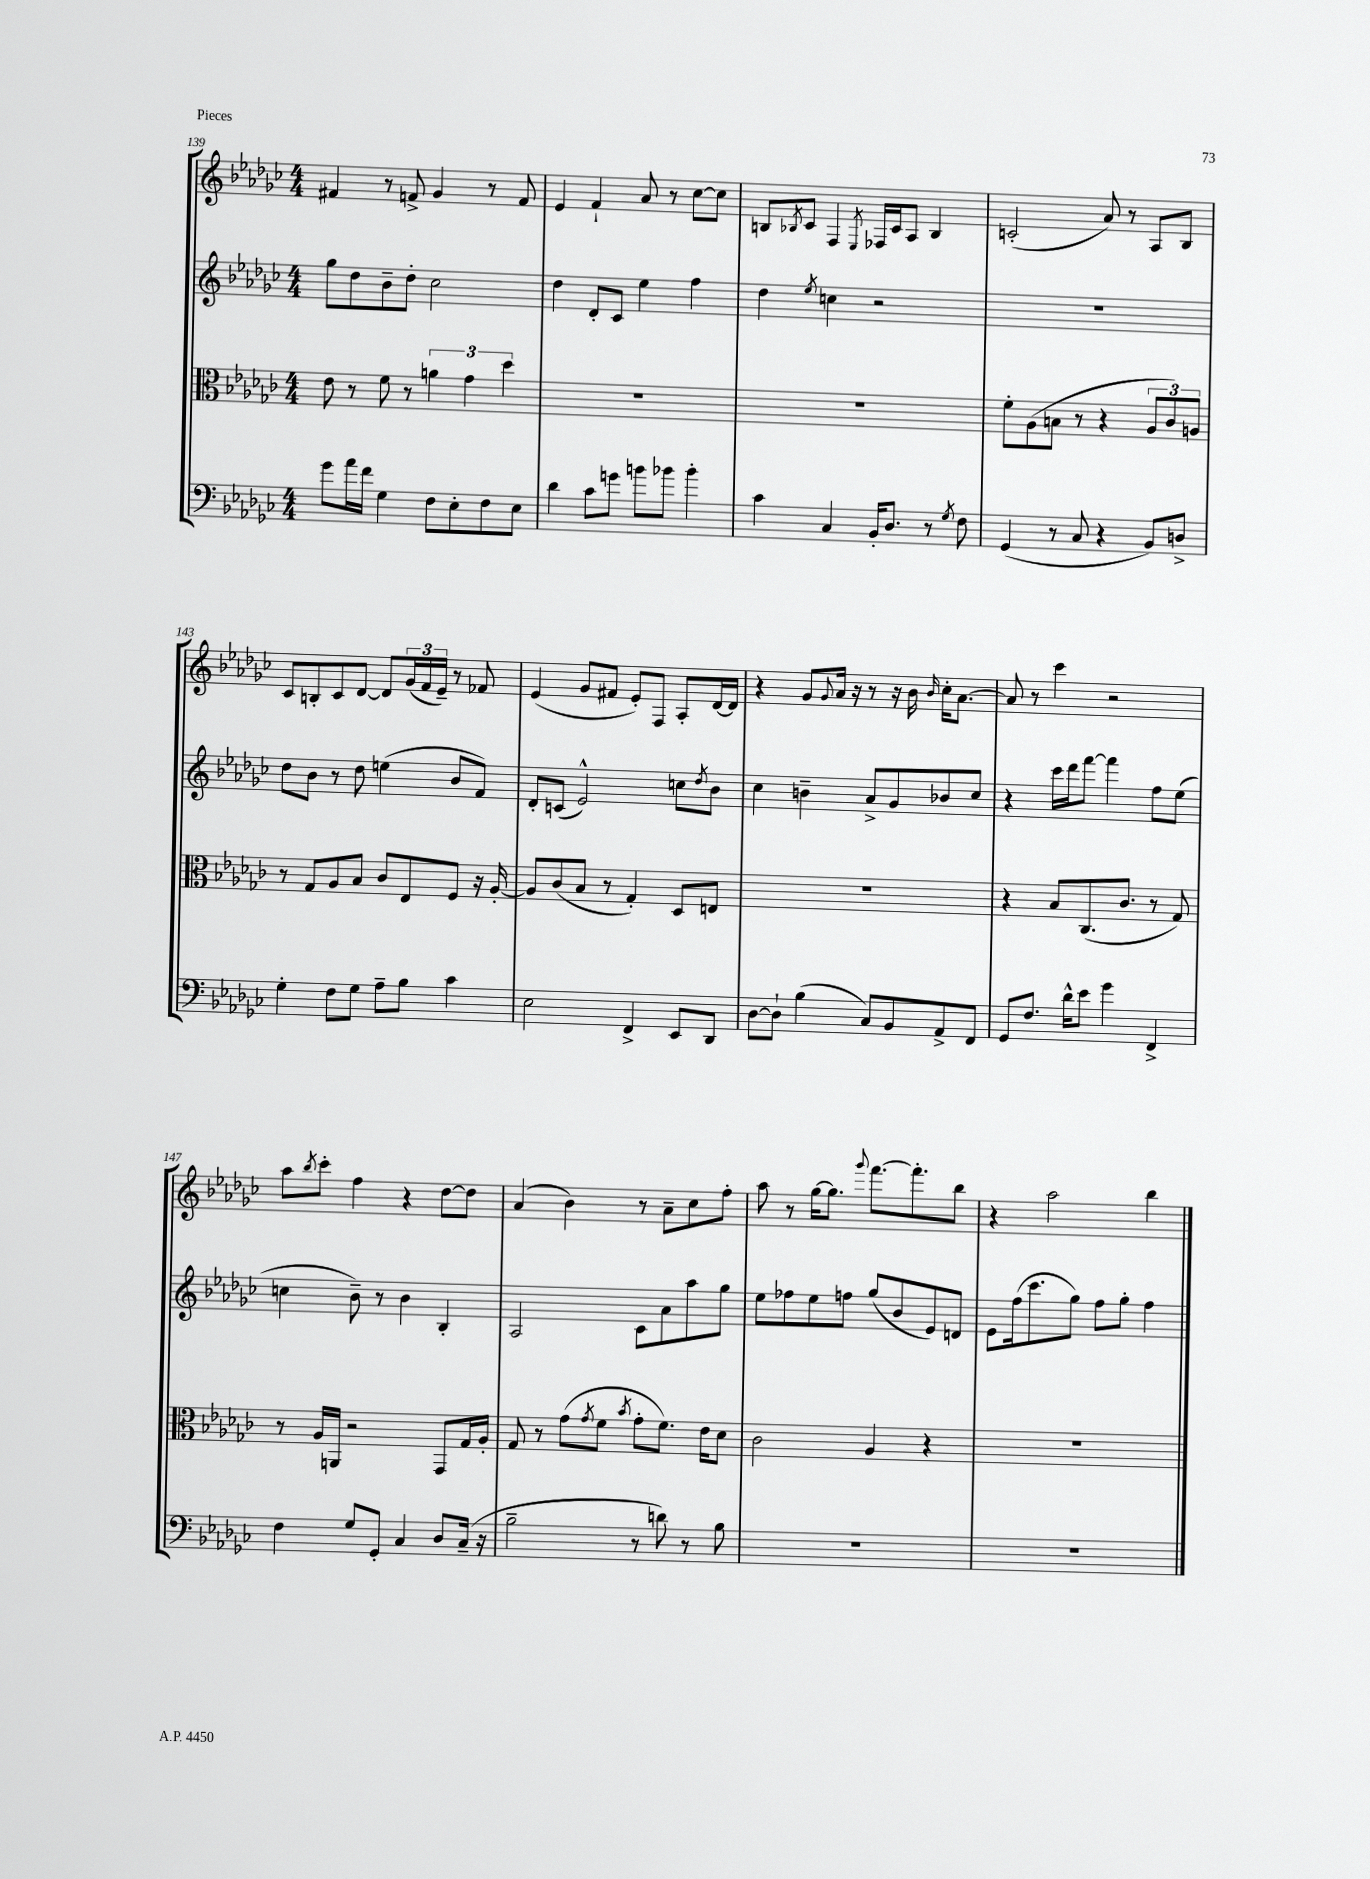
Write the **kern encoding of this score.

**kern	**kern	**kern	**kern
*part4	*part3	*part2	*part1
*staff4	*staff3	*staff2	*staff1
*clefF4	*clefC3	*clefG2	*clefG2
*k[b-e-a-d-g-c-]	*k[b-e-a-d-g-c-]	*k[b-e-a-d-g-c-]	*k[b-e-a-d-g-c-]
*M4/4	*M4/4	*M4/4	*M4/4
=139	=139	=139	=139
8g-\L	8e-\	8gg-\L	4f#X/
16a-\L	8r	8dd-\	.
16f\JJ	.	.	.
4G-\	8f\	8b-~\	8r
.	8r	8dd-'\J	8fn^/
8F\L	6an\	2cc-\	4g-/
8E-'\	.	.	.
.	6g-\	.	.
8F\	.	.	8r
.	6dd-\	.	.
8E-\J	.	.	8f/
=140	=140	=140	=140
4d-\	1r	4dd-\	4e-/
8c-\L	.	8d-'/L	4f`/
8gn\J	.	8c-/J	.
8bn\L	.	4ee-\	8a-/
8b-X\J	.	.	8r
4b-'\	.	4ff\	[8cc-\L
.	.	.	8cc-\J]
=141	=141	=141	=141
4c-\	1r	4dd-\	8Bn/L
.	.	.	8qB-X/
.	.	.	8c-/J
.	.	8qee-/	.
4C-/	.	4ccn\	4F/
.	.	.	8qE-/
16BB-'/KL	.	2r	16F-X/LL
8.D-/J	.	.	16c-/J
.	.	.	8A-/J
8r	.	.	4B-/
8qG-/	.	.	.
8F\	.	.	.
=142	=142	=142	=142
(4GG-/	8f'\L	1r	(2cn'/
.	(8A-\	.	.
8r	8Bn\J	.	.
8C-/	8r	.	.
4r	4r	.	8a-/)
.	.	.	8r
8BB-/L)	12A-/L	.	8A-/L
.	12c-/)	.	.
8Dn^/J	.	.	8B-/J
.	12An/J	.	.
!!LO:LB:g=z
=143	=143	=143	=143
4G-'\	8r	8dd-\L	8c-/L
.	8G-/L	8b-\J	8Bn'/
8F\L	8A-/	8r	8c-/
8G-\J	8B-/J	8dd-\	[8d-/J
8A-~\L	8c-/L	(4een\	8d-/L]
8B-\J	8E-/	.	(24g-/L
.	.	.	24f/
.	.	.	24e-~/JJ)
4c-\	8F/J	8b-/L	8r
.	16r	8f/J)	8f-X/
.	[16A-'/	.	.
=144	=144	=144	=144
2E-\	8A-/L]	8d-'/L	(4e-/
.	(8c-/	(8cn/J	.
.	8B-/J	2e-^^/)	8g-/L
.	8r	.	8f#X/J
4FF^/	4G-'/)	.	8e-'/L)
.	.	.	8F/J
8EE-/L	8D-/L	8ccn\L	8A-'/L
.	.	8qdd-/	.
8DD-/J	8En/J	8b-\J	[16d-/L
.	.	.	16d-/JJ]
=145	=145	=145	=145
[8D-\L	1r	4cc-\	4r
8D-`\J]	.	.	.
(4B-\	.	4bn~\	8g-/L
.	.	.	8qqg-/
.	.	.	16a-/Jk
.	.	.	16r
8C-/L)	.	8a-^/L	8r
8BB-/	.	8g-/	16r
.	.	.	16b-\
.	.	.	16qqb-/
8AA-^/	.	8b-X/	16cc-'\KL
.	.	.	[8.a-\J
8FF/J	.	8cc-/J	.
=146	=146	=146	=146
8GG-/L	4r	4r	8a-/]
8.F/J	.	.	8r
.	8B-/L	16ccc-\LL	4ccc-\
16d-^^\KL	.	16ddd-\J	.
8e-\J	(8.C-/	[8fff\J	.
4g-\	.	4fff\]	2r
.	8.c-/J	.	.
4FF^/	8r	8ff\L	.
.	8G-/)	(8ee-\J	.
!!LO:LB:g=z
=147	=147	=147	=147
4F\	8r	4ccn\	8aa-\L
.	.	.	8qbb-/
.	16A-/LL	.	8ccc-'\J
.	16AAn/JJ	.	.
8G-/L	2r	8b-~\)	4ff\
8GG-'/J	.	8r	.
4C-/	.	4b-\	4r
8D-/L	8GG-/L	4B-'/	[8dd-\L
(16C-~/Jk	16G-/L	.	8dd-\J]
16r	16A-'/JJ	.	.
=148	=148	=148	=148
2B-~\	8G-/	2A-/	(4a-/
.	8r	.	.
.	(8g-\L	.	4b-\)
.	8qg-/	.	.
.	8f\J	.	.
.	8qb-/	.	.
8r	8g-'\L	8c-\L	8r
8dn\)	8.f\J)	8a-\	8a-~\L
8r	.	8aa-\	8cc-\
.	16e-\KL	.	.
8B-\	8d-\J	8gg-\J	8ff'\J
=149	=149	=149	=149
1r	2c-\	8ee-\L	8aa-\
.	.	8ff-X\	8r
.	.	8ee-\	[16gg-\KL
.	.	.	8.gg-\J]
.	.	8ffn\J	.
.	.	.	8qqggg-/
.	4A-/	(8gg-/L	[8.fff\L
.	.	8b-/	.
.	.	.	8.fff'\]
.	4r	8e-/)	.
.	.	8dn/J	8bb-\J
=150	=150	=150	=150
1r	1r	8e-\L	4r
.	.	(16ff\k	.
.	.	8.ccc-\	.
.	.	.	2aa-\
.	.	8gg-\J)	.
.	.	8ff\L	.
.	.	8gg-'\J	.
.	.	4ff\	4bb-\
==	==	==	==
*-	*-	*-	*-
